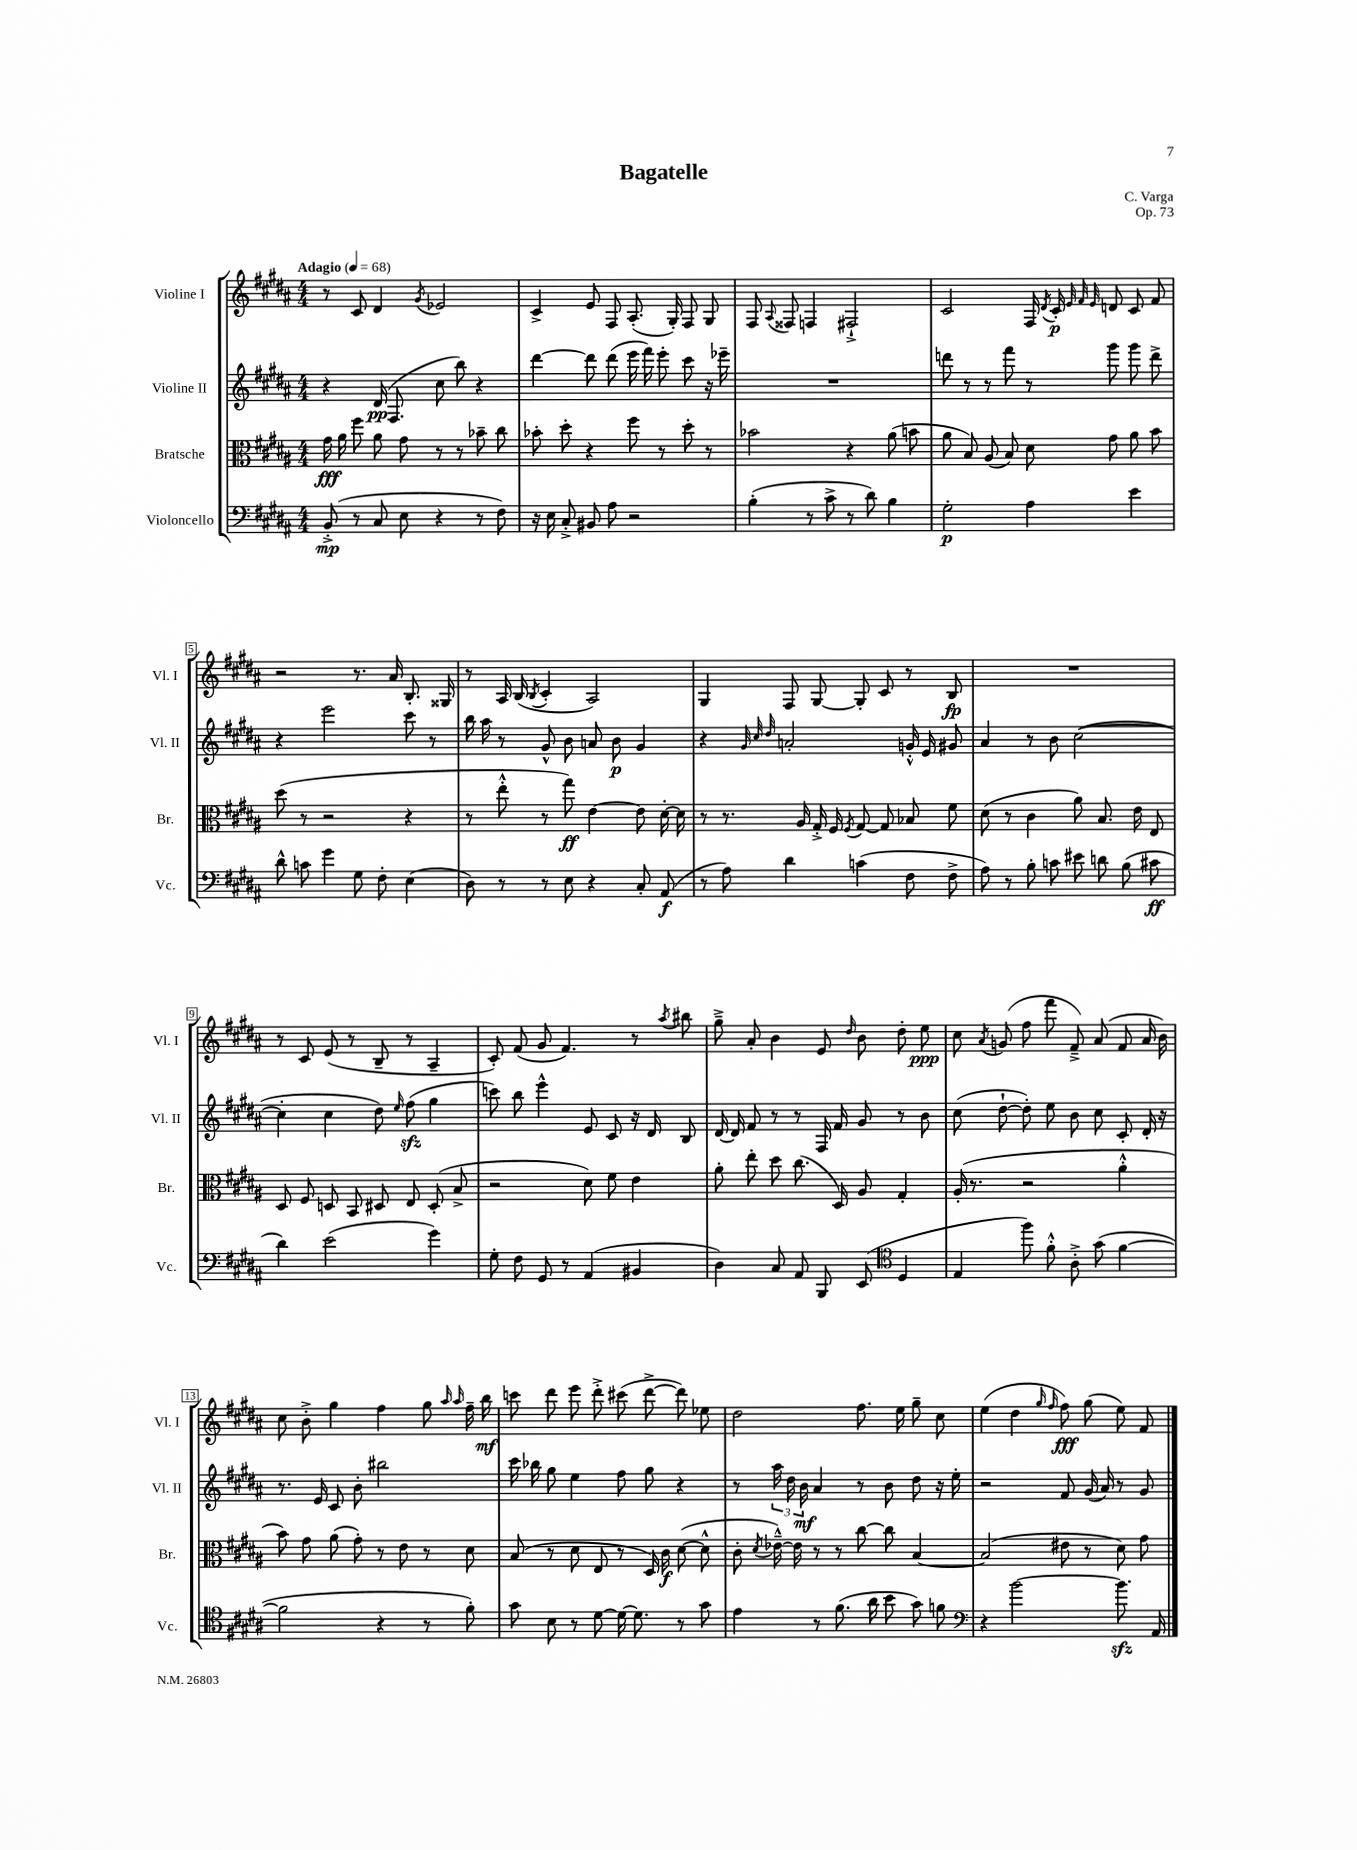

**kern	**kern	**kern	**kern
*staff4	*staff3	*staff2	*staff1
*clefF4	*clefC3	*clefG2	*clefG2
*k[f#c#g#d#a#]	*k[f#c#g#d#a#]	*k[f#c#g#d#a#]	*k[f#c#g#d#a#]
*M4/4	*M4/4	*M4/4	*M4/4
*MM68	*MM68	*MM68	*MM68
(8BB'^	16g#	4r	8r
.	16a#	.	.
8r	8ff#	.	8c#
8C#	8a#	(16d#	4d#
.	.	8.F#	.
8E	8g#	.	.
.	.	.	8qg#
4r	8r	8cc#	2e-
.	8r	8bb)	.
8r	8b-~	4r	.
8F#)	8cc#	.	.
=	=	=	=
16r	8b-'	[4ddd#	4c#^
16E	.	.	.
8C#'^	8dd#'	.	.
8BB#	4r	8ddd#]	8e
8A#	.	(8ddd#	8F#
2r	8ff#	16eee	(8.A#'
.	.	16fff#)	.
.	8r	8eee'	.
.	.	.	16G#')
.	8dd#'	8ccc#	8F#
.	8r	16r	8G#
.	.	16eee-~	.
=	=	=	=
(4B'	2b-	1r	8F#
.	.	.	8qqA#
.	.	.	8F##
8r	.	.	4F
8c#^	.	.	.
8r	4r	.	2F#`^
8d#)	.	.	.
4B	(8a#	.	.
.	8b	.	.
=	=	=	=
2G#'	8a#	8ddd	2c#
.	8B)	8r	.
.	(8A#	8r	.
.	8B)	8fff#	.
4A#	8d#	8r	16F#
.	.	.	8qd#
.	.	.	16c#'
.	.	.	32qqe
.	.	.	32qqf#
.	.	.	32qqe
.	8g#	8ggg#	8d
4e	8a#	8ggg#	8c#
.	8b	8ddd^	8f#
=	=	=	=
8d#^^	(8dd#	4r	2r
8c	8r	.	.
4g#	2r	2eee	.
8G#	.	.	8.r
8F#'	.	.	.
.	.	.	16a#
(4E	4r	8ccc#	8.B'
.	.	8r	.
.	.	.	16G##
=	=	=	=
8D#)	8r	16bb	8r
.	.	16aa#	.
8r	8ee'^^	8r	16A#
.	.	.	(16B
.	.	.	8qB
8r	8r	8g#^^	4c#'
8E	8gg#)	8b	.
4r	[4e	8a	2A#)
.	.	8b	.
8C#'	8e]	4g#	.
(8AA#	[16d#'	.	.
.	16d#]	.	.
=	=	=	=
8r	8r	4r	4G#
8A#)	8.r	.	.
.	.	32qqg#	.
.	.	32qqcc#	.
.	.	32qqdd#	.
4d#	.	2a'	8F#
.	16A#	.	.
.	16G#'^	.	[8G#
.	16F#	.	.
.	8qF#	.	.
(4c	[8G#	.	8G#']
.	8G#]	.	8c#
8F#	8B-	16g'^^	8r
.	.	16e	.
8F#^	8f#	8g#	8B
=	=	=	=
8A#)	(8d#	4a#	1r
8r	8r	.	.
8B'	4c#	8r	.
8c	.	8b	.
8e#	8a#)	([2cc#	.
8d	8.B	.	.
(8B	.	.	.
.	16e	.	.
8c#	8E	.	.
=	=	=	=
4d#)	8D#	4cc#']	8r
.	8F#	.	8c#
(2e	8D	4cc#	(8e
.	8BB	.	8r
.	8D#	8dd#)	8B~
.	.	16qqee	.
.	8E	(8ff#	8r
4g#)	(8D#'	4gg#	4A#~
.	8B^	.	.
=	=	=	=
8G#'	2r	8ccc)	8c#')
8F#	.	8bb	(8f#
8GG#	.	4eee^^	8g#
8r	.	.	4.f#)
(4AA#	8d#)	8e	.
.	8f#	8c#	.
4BB#	4e	16r	8r
.	.	16d#	.
.	.	.	8qaa#
.	.	8B	8bb#
=	=	=	=
4D#)	8a#'	[16d#	8gg#~^
.	.	16d#]	.
.	8ee'	8f#	8a#'
8C#	8dd#	8r	4b
8AA#	(8.cc#	8r	.
8BBB	.	16F#	8e
.	16D#)	16f#	.
.	.	.	16qqdd#
(8EE	8A#	8g#	8b
*clefC4	*	*	*
4D#	4G#'	8r	8dd#'
.	.	8b	8ee
=	=	=	=
4E	(16A#'	(8cc#	8cc#
.	8.r	.	.
.	.	.	8qa#
.	.	[8dd#`	(8g
8ff#)	2r	8dd#'])	8ff#
8f#'^^	.	8ee	8fff#
8A#'^	.	8b	8f#~^)
(8g#	.	8cc#	(8a#
[4f#	4a#'^^	8c#'	8f#
.	.	16d#'	16a#
.	.	16r	16b)
=	=	=	=
2f#]	8b)	8.r	8cc#
.	8g#	.	8b'^
.	.	16e	.
.	(8a#	8c#	4gg#
.	8g#')	8b'	.
4r	8r	2bb#	4ff#
.	8e	.	.
8r	8r	.	8gg#
.	.	.	16qqaa#
.	.	.	16qqaa#
8f#')	8d#	.	16ff#~
.	.	.	16bb
=	=	=	=
8g#	(8B	16ccc#	8ccc
.	.	16bb-	.
8B	8r	8gg#	8ddd#
8r	8d#	4ee	8eee
[8d#	8E	.	8ddd#'^
16d#_	8r	8ff#	(8ccc#
8.d#]	.	.	.
.	16D#)	8gg#	[8ddd#^
.	16c#	.	.
8r	([8d#	4r	8ddd#])
8g#	8d#^^]	.	8ee-
=	=	=	=
4e	8c#'	8r	2dd#
.	8qd#	.	.
.	[16e-~^^)	24aa#	.
.	.	24dd#	.
.	16e-]	.	.
.	.	24b	.
8r	8r	4a#	.
(8.f#	8r	.	.
.	[8cc#	8r	8.ff#
16a#	.	.	.
8b	8cc#]	8b	.
.	.	.	16ee
8g#)	[4B	8dd#	8gg#~
8f	.	16r	8cc#
.	.	16ee'	.
=	=	=	=
*clefF4	*	*	*
4r	(2B]	2r	(4ee
[2b	.	.	4dd#
.	.	.	16qqgg#
.	.	.	16qqff#
.	8e#	8f#	8ff#)
.	8r	(16g#	(8gg#
.	.	16a#)	.
8.b]	8d#)	8r	8ee)
.	8g#	8g#	8f#
16AA#	.	.	.
==	==	==	==
*-	*-	*-	*-
